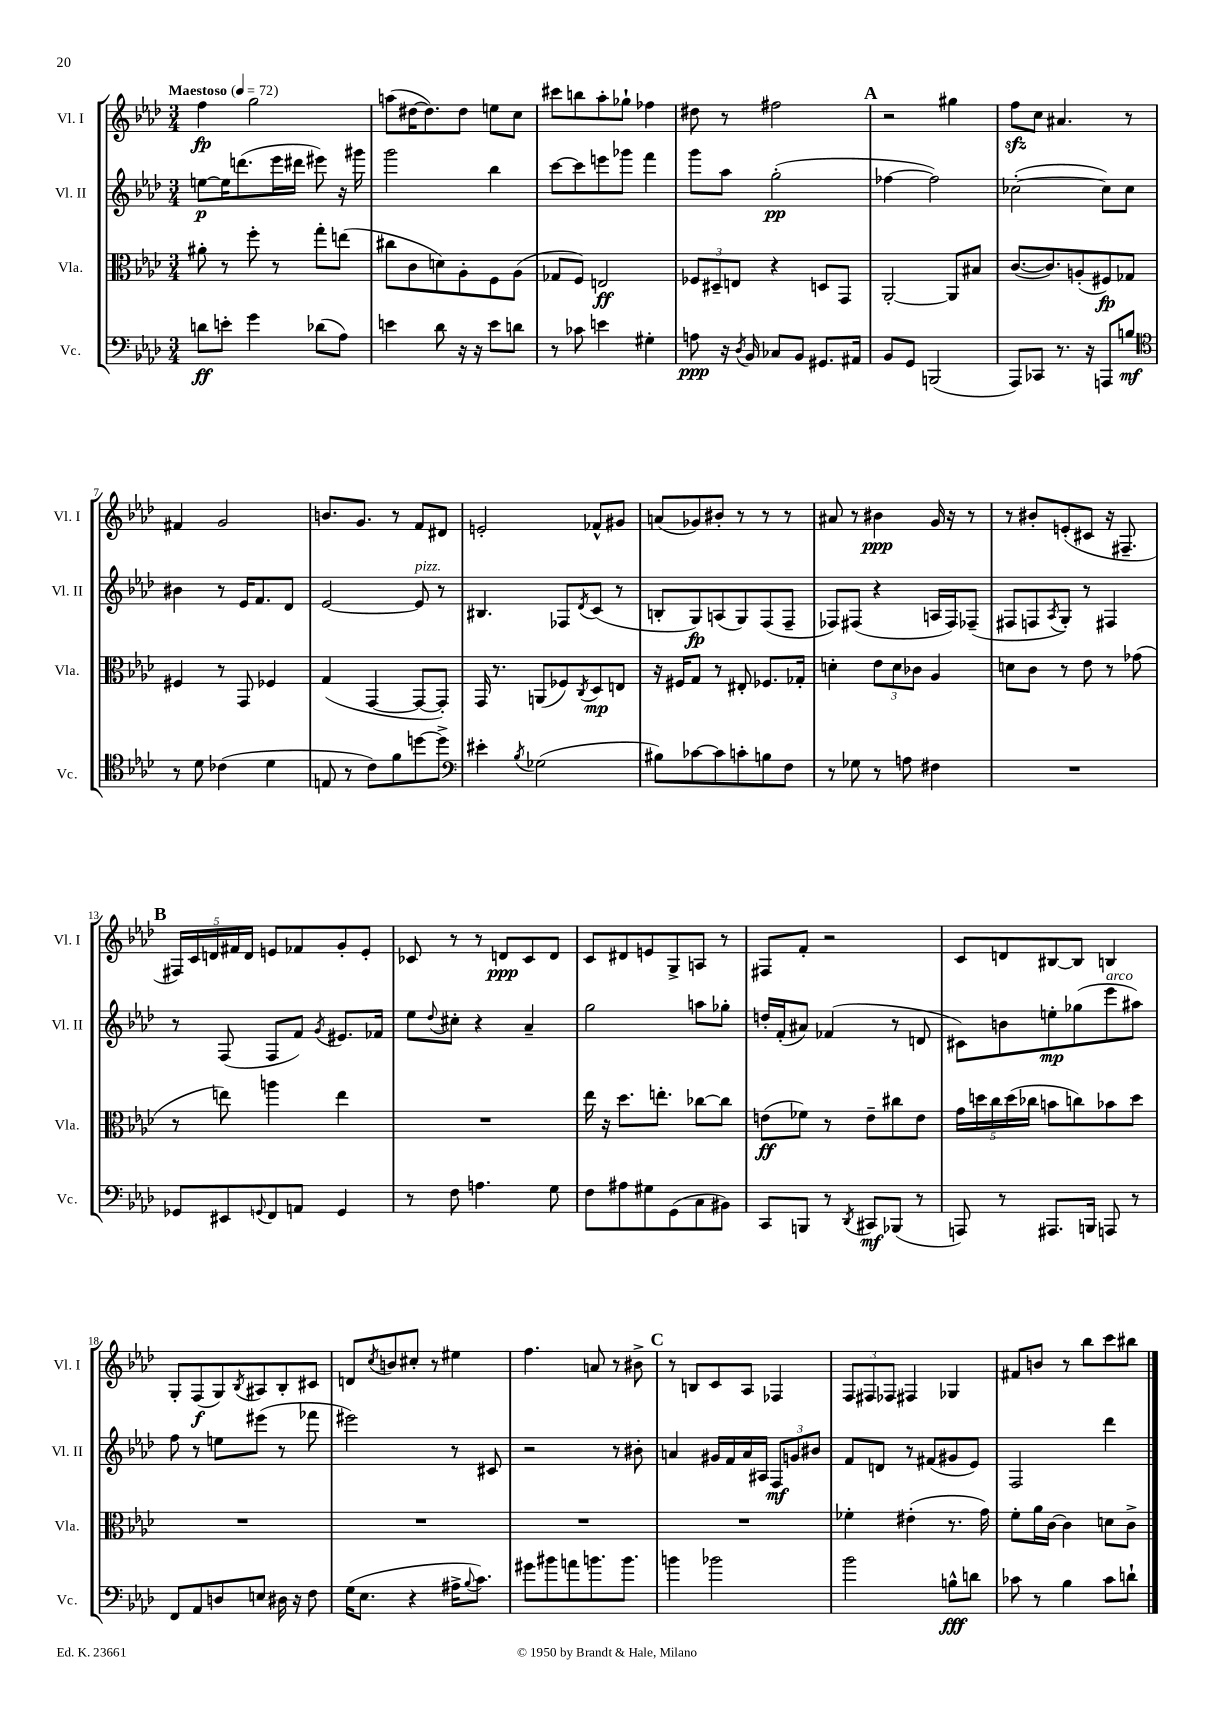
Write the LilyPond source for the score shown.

<<
\new StaffGroup <<
\new Staff = "s0" \with { instrumentName = "Vl. I" shortInstrumentName = "Vl. I" } {
    \clef treble \key aes \major \numericTimeSignature \time 3/4 \tempo "Maestoso" 4 = 72
    f''4\fp g''2 |
    a''8( dis''16~ dis''8.) dis''8 e''8 c''8 |
    cis'''8 b''8 aes''8-. ges''8-! fes''4 |
    dis''8 r8 fis''2 |
    \mark \markup { \bold "A" } r2 gis''4 |
    f''8\sfz c''8 ais'4. r8 |
    fis'4 g'2 |
    b'8. g'8. r8 f'8 dis'8 |
    e'2-. fes'8-^ gis'8 |
    a'8( ges'8) bis'8-. r8 r8 r8 |
    ais'8 r8 bis'4\ppp g'16 r16 r8 |
    r8 bis'8-. e'8-.( cis'8 r16 fis8.-- |
    \mark \markup { \bold "B" } \tuplet 5/4 { fis16) c'16 d'16 fis'16 d'16 } e'8 fes'8 g'8-. e'8-. |
    ces'8 r8 r8 d'8\ppp ces'8 d'8 |
    c'8 dis'8 e'8 g8-> a8 r8 |
    fis8 f'8-. r2 |
    c'8 d'8 bis8~ bis8 b4 |
    g8-. f8\f( g8) \acciaccatura { bes8 } ais8 bes8-. cis'8 |
    d'8 \acciaccatura { c''8 } b'8 cis''8-. r8 eis''4 |
    f''4. a'8 r8 bis'8-> |
    \mark \markup { \bold "C" } r8 b8 c'8 aes8 fes4 |
    \tuplet 3/2 { f8 fis8 fes8 } fis4 ges4 |
    fis'8 b'8 r8 bes''8 c'''8 bis''8 \bar "|." |
}
\new Staff = "s1" \with { instrumentName = "Vl. II" shortInstrumentName = "Vl. II" } {
    \clef treble \key aes \major \numericTimeSignature \time 3/4
    e''8~\p e''16 d'''8.( ees'''16 dis'''16 eis'''8) r16 gis'''16 |
    g'''2 bes''4 |
    c'''8~ c'''8 e'''8 ges'''8 f'''4 |
    g'''8 aes''8 g''2-.\pp( |
    \mark \markup { \bold "A" } fes''4~ fes''2) |
    ces''2~-.( ces''8) ces''8 |
    bis'4 r8 ees'16 f'8. des'8 |
    ees'2~ ees'8^\markup { \italic "pizz." } r8 |
    bis4. fes8 \acciaccatura { des'8 } c'8( r8 |
    b8-. g8\fp) a8( g8) f8( f8-- |
    fes8) fis8( r4 a16 fis16) fes8--( |
    fis8 f8 \acciaccatura { aes8 } g8-.) r8 fis4 |
    \mark \markup { \bold "B" } r8 f8( f8 f'8) \acciaccatura { g'8 } eis'8. fes'16 |
    ees''8 \appoggiatura { des''8 } cis''8-. r4 aes'4-- |
    g''2 a''8 ges''8-. |
    d''16-. f'16-.( ais'8) fes'4( r8 d'8 |
    cis'8) b'8 e''8-.\mp ges''8( ees'''8^\markup { \italic "arco" } ais''8) |
    f''8 r8 e''8 eis'''8( r8 fes'''8 |
    eis'''2) r8 cis'8 |
    r2 r8 bis'8-. |
    \mark \markup { \bold "C" } a'4 gis'16 f'16 a'16 ais16 \tuplet 3/2 { f8\mf g'8 bis'8 } |
    f'8 d'8 r8 fis'8( gis'8 ees'8) |
    f2 des'''4 \bar "|." |
}
\new Staff = "s2" \with { instrumentName = "Vla." shortInstrumentName = "Vla." } {
    \clef alto \key aes \major \numericTimeSignature \time 3/4
    ais'8-. r8 f''8-. r8 g''8-. e''8( |
    cis''8 c'8 d'8) aes8-. f8 aes8( |
    ges8 f8) e2\ff |
    \tuplet 3/2 { fes8 dis8-- e8 } r4 d8 g,8 |
    \mark \markup { \bold "A" } aes,2~-. aes,8 bis8 |
    c'8.~( c'8.) a8-.( fis8\fp) ges8 |
    fis4 r8 g,8 fes4 |
    g4( g,4~ g,8~ g,8-.) |
    g,16 r8. a,8( fes8) \acciaccatura { c8 } des8\mp e8 |
    r16 fis16 g8 r8 eis8-. fes8. ges16-. |
    d'4-. \tuplet 3/2 { ees'8 d'8 ces'8 } aes4 |
    d'8 c'8 r8 ees'8 r8 ges'8( |
    \mark \markup { \bold "B" } r8 e''8) a''4 e''4 |
    R2. |
    ees''16 r16 des''8. e''8.-. ces''8~ ces''8 |
    e'8\ff( fes'8) r8 e'8-- cis''8 e'8 |
    \tuplet 5/4 { g'16 d''16 c''16 d''16( ces''16 } b'8 c''8) bes'8 d''8 |
    R2. |
    R2. |
    R2. |
    \mark \markup { \bold "C" } R2. |
    fes'4-. eis'4-.( r8. g'16) |
    f'8-. aes'16 c'16~ c'4 d'8 c'8-> \bar "|." |
}
\new Staff = "s3" \with { instrumentName = "Vc." shortInstrumentName = "Vc." } {
    \clef bass \key aes \major \numericTimeSignature \time 3/4
    d'8\ff e'8-. g'4 des'8( aes8) |
    e'4 des'8 r16 r16 e'8 d'8 |
    r8 ces'8 e'4 gis4-. |
    a8\ppp r16 \acciaccatura { des8 } bes,16 ces8 bes,8 gis,8. ais,16 |
    \mark \markup { \bold "A" } bes,8 g,8 b,,2( |
    aes,,8) ces,8 r8. r16 a,,8 b8\mf |
    \clef tenor r8 des'8 ces'4( des'4 |
    e8 r8 c'8) f'8 d''8~ d''8-> |
    \clef bass eis'4-. \acciaccatura { bes8 } ges2( |
    bis8) ces'8~ ces'8 c'8-. b8 f8 |
    r8 ges8 r8 a8 fis4 |
    R2. |
    \mark \markup { \bold "B" } ges,8 eis,8 \appoggiatura { g,8 } f,8 a,8 g,4 |
    r8 f8 a4. g8 |
    f8 ais8 gis8 g,8( c8 bis,8) |
    c,8 b,,8 r8 \acciaccatura { des,8 } cis,8\mf bes,,8( r8 |
    a,,8) r8 ais,,8. b,,16 a,,8 r8 |
    f,8 aes,8 d8 e8 dis16 r16 f8 |
    g16( ees8. r4 ais16-> \appoggiatura { bes8 } c'8.) |
    gis'8 bis'8 a'8 b'8. b'8. |
    \mark \markup { \bold "C" } b'4 bes'2 |
    bes'2 b8-^\fff d'8 |
    ces'8 r8 bes4 ces'8 d'8-! \bar "|." |
}
>>
>>
